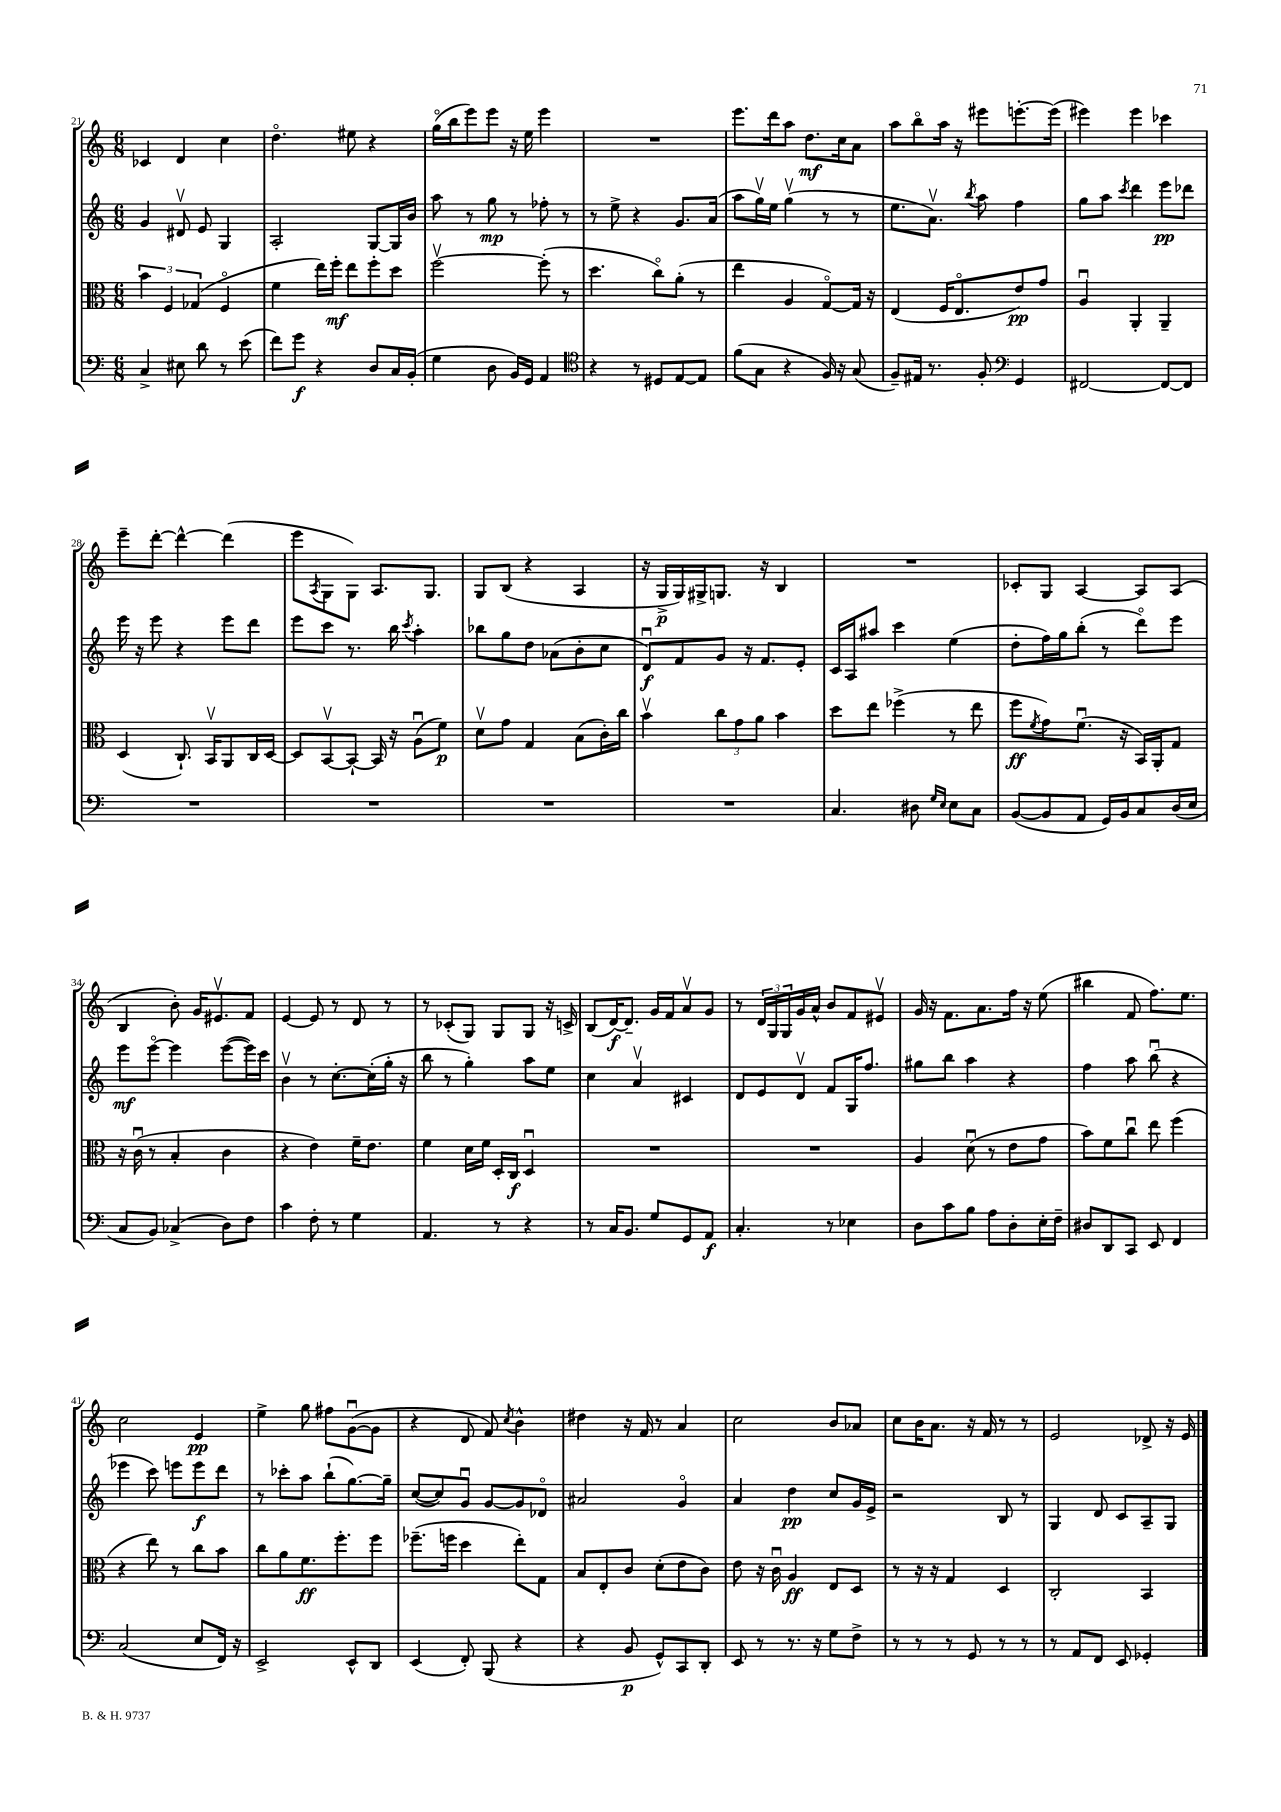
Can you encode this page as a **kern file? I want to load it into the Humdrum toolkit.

**kern	**kern	**kern	**kern
*staff4	*staff3	*staff2	*staff1
*clefF4	*clefC3	*clefG2	*clefG2
*k[]	*k[]	*k[]	*k[]
*M6/8	*M6/8	*M6/8	*M6/8
4C^/	6b\	4g/	4c-/
.	6F/	.	.
8E#\	.	8d#v/	4d/
.	(6G-/	.	.
8d\	.	8e/	.
8r	4Fo/	4G/	4cc\
(8e\	.	.	.
=	=	=	=
8f\L)	4f\	2A'/	4.ddo\
8g\J	.	.	.
4r	16ee\LL)	.	.
.	16ff'\JJ	.	.
.	8ee\L	.	8ee#\
8D/L	8ff'\	[8G/L	4r
16C/L	8dd\J	16G/]L	.
(16BB'/JJ	.	16b/JJ	.
=	=	=	=
4G\	[2ffv\	8aa\	(16ggo\LL
.	.	.	16bb\J
.	.	8r	8eee\)
8D\	.	8gg\	8eee\J
16BB/LL)	.	8r	16r
16GG/JJ	.	.	16ee\
4AA/	(8ff'\]	8ff-'\	4eee\
.	8r	8r	.
=	=	=	=
*clefC4	*	*	*
4r	4.dd\	8r	2.r
.	.	8ee^\	.
8r	.	4r	.
8D#/L	8cco\L)	.	.
[8E/	(8a'\J	8.g/L	.
8E/]J	8r	.	.
.	.	(16a/Jk	.
=	=	=	=
(8f\L	4ee\	8aa\L	8.eee\L
8G\J	.	16ggv\L)	.
.	.	16ee\JJ	16ddd\k
4r	4A/	(4ggv\	8aa\J
.	.	.	8.dd\L
16F/)	[8Go/L)	8r	.
16r	.	.	16cc\k
(8G/	16G/]Jk	8r	8a\J
.	16r	.	.
=	=	=	=
8F~/L)	(4E/	8.ee\L	8aa\L
16E#/Jk	.	.	8bbo\
8.r	.	8.av\J)	.
.	16F/LK	.	16aa\Jk
.	8.Eo/	.	16r
.	.	8qbb/	.
8F'/	.	8aa\	8eee#\L
*clefF4	*	*	*
4GG/	8e/)	4ff\	[8.eee'\
.	8g/J	.	.
.	.	.	(16eee\]Jk
=	=	=	=
[2FF#/	4Au/	8gg\L	4eee#\)
.	.	8aa\J	.
.	.	8qccc/	.
.	4AA'/	4ddd\	4eee#\
8FF#/_L	4AA~/	8eee\L	4ccc-\
8FF#/]J	.	8ddd-\J	.
=	=	=	=
2.r	(4D/	16eee\	8eee~\L
.	.	16r	.
.	.	8eee\	[8ddd'\J
.	8.C`/)	4r	4ddd^^\_
.	16BBv/LK	.	.
.	8AA/	8eee\L	(4ddd\]
.	16C/L	8ddd\J	.
.	[16D/JJ	.	.
=	=	=	=
2.r	8D/]L	8eee\L	8eee\L
.	.	.	8qA/
.	[8BBv/	8ccc\J	8G\
.	8BB`/_J	8.r	8G\J)
.	16BB/]	.	8.A/L
.	16r	16bb\	.
.	.	8qccc/	.
.	(8Au\L	4aa'\	.
.	.	.	8.G/J
.	8f\J)	.	.
=	=	=	=
2.r	8dv\L	8bb-\L	8G/L
.	8g\J	8gg\	(8B/J
.	4G/	8dd\J	4r
.	.	(8a-\L	.
.	(8B\L	8b'\	4A/
.	16c'\L)	8cc\J	.
.	16cc\JJ	.	.
=	=	=	=
2.r	4bv\	8du/L)	16r
.	.	.	16G^/LL
.	.	8f/	16G/)
.	.	.	16G#^/J
.	12cc\L	8g/J	8.G/J
.	12g\	.	.
.	.	16r	.
.	12a\J	.	.
.	.	8.f/L	16r
.	4b\	.	4B/
.	.	8e'/J	.
=	=	=	=
4.C/	8dd\L	16c/LL	2.r
.	.	16A/J	.
.	8ee\J	8aa#/J	.
.	(4ff-^\	4ccc\	.
8D#\	.	.	.
16qqG/LL	.	.	.
16qqE/JJ	.	.	.
8E\L	8r	(4ee\	.
8C\J	8ee\	.	.
=	=	=	=
([8BB/L	8ff\L	8dd'\L	8c-'/L
.	8qf/	.	.
8BB/]	8g\)	16ff\L)	8G/J
.	.	16gg\J	.
8AA/J	(8.fu\J	(8bb'\J	[4A/
16GG/LL)	.	8r	.
16BB/J	16r	.	.
8C/	16BB/LL)	8dddo\L)	8A/]L
.	16AA'/J	.	.
(16D/L	8G/J	8eee\J	(8A/J
16E/JJ	.	.	.
=	=	=	=
8C/L	16r	8eee\L	4B/
.	(16cu\	.	.
8BB/J)	8r	[8eeeo\J	.
(4C-^/	4B'/	4eee\]	8b'\)
.	.	.	16g/LK
.	.	.	8.e#v/
8D\L)	4c\	([8eee\L	.
8F\J	.	16eee\]L)	8f/J
.	.	16ccc\JJ	.
=	=	=	=
4c\	4r	4bv\	[4e/
8F'\	4e\)	8r	8e/]
8r	.	[8.cc'\L	8r
4G\	16f~\LK	.	8d/
.	8.e\J	(16cc'\]L	.
.	.	16gg'\JJ	8r
.	.	16r	.
=	=	=	=
4.AA/	4f\	8bb\	8r
.	.	8r	(8c-'/L
.	16d\LL	4gg'\)	8G/J)
.	16f\JJ	.	.
8r	16D'/LL	.	8G/L
.	16C/JJ	.	.
4r	4Du/	8aa\L	8G/J
.	.	8ee\J	16r
.	.	.	16c^/
=	=	=	=
8r	2.r	4cc\	(8B/L
16C/LK	.	.	[16d/K)
8.BB/J	.	.	8.d~/]J
.	.	4av/	.
8G/L	.	.	16g/LL
.	.	.	16f/J
8GG/	.	4c#/	8av/
8AA/J	.	.	8g/J
=	=	=	=
4.C'/	2.r	8d/L	8r
.	.	8e/	24d/LL
.	.	.	24G/
.	.	.	24G/
.	.	8dv/J	16g/
.	.	.	16a^^/JJ
8r	.	8f/L	8b/L
4E-\	.	16G/K	8f/
.	.	8.ff/J	.
.	.	.	8e#v/J
=	=	=	=
8D\L	4A/	8gg#\L	16g/
.	.	.	16r
8c\	.	8bb\J	8.f\L
8B\J	(8du\	4aa\	.
.	.	.	8.a\
8A\L	8r	.	.
8D'\	8e\L	4r	16ff\Jk
.	.	.	16r
16E'\L	8g\J	.	(8ee\
16F~\JJ	.	.	.
=	=	=	=
8D#/L	8b\L)	4ff\	4bb#\
8DD/	8f\	.	.
8CC/J	8ccu\J	8aa\	8f/
8EE/	8ee\	(8bbu\	8.ff\L)
4FF/	(4ff\	4r	.
.	.	.	8.ee\J
=	=	=	=
(2C/	4r	4eee-\	2cc\
.	8ee\)	8ccc\)	.
.	8r	8eee\L	.
8E/L	8cc\L	8eee\	4e/
16FF/Jk)	8b\J	8ddd\J	.
16r	.	.	.
=	=	=	=
2EE^/	8cc\L	8r	4ee^\
.	8a\	8ccc-'\L	.
.	8.f\	8aa\J	8gg\
.	.	(8bb`\L	8ff#\L
.	8.ff'\	.	.
8EE^^/L	.	[8.gg\)	([8gu\
8DD/J	8ff\J	.	8g\]J
.	.	16gg~\]Jk	.
=	=	=	=
(4EE/	(8.ff-~\L	([8cc/L	4r
.	.	8cc/])	.
.	16ff\Jk	.	.
8FF'/)	4dd\	8gu/J	8d/
(8BBB/	.	[8g/L	8f/)
.	.	.	8qcc/
4r	8ee'\L)	8g/]	4b^^\
.	8G\J	8d-o/J	.
=	=	=	=
4r	8B/L	2a#/	4dd#\
.	8E'/	.	.
8BB/	8c/J	.	16r
.	.	.	16f/
8GG^^/L)	(8d'\L	.	8r
8CC/	8e\	4go/	4a/
8DD'/J	8c\J)	.	.
=	=	=	=
8EE/	8e\	4a/	2cc\
8r	16r	.	.
.	16cu\	.	.
8.r	4A/	4dd\	.
16r	.	.	.
8G\L	8E/L	8cc/L	8b/L
8F^\J	8D/J	16g/L	8a-/J
.	.	16e^/JJ	.
=	=	=	=
8r	8r	2r	8cc\L
8r	16r	.	16b\K
.	16r	.	8.a\J
8r	4G/	.	.
8GG/	.	.	16r
.	.	.	16f/
8r	4D/	8B/	8r
8r	.	8r	8r
=	=	=	=
8r	2C'/	4G/	2e/
8AA/L	.	.	.
8FF/J	.	8d/	.
8EE/	.	8c/L	.
4GG-'/	4BB/	8A~/	8d-^/
.	.	8G/J	16r
.	.	.	16e/
==	==	==	==
*-	*-	*-	*-
